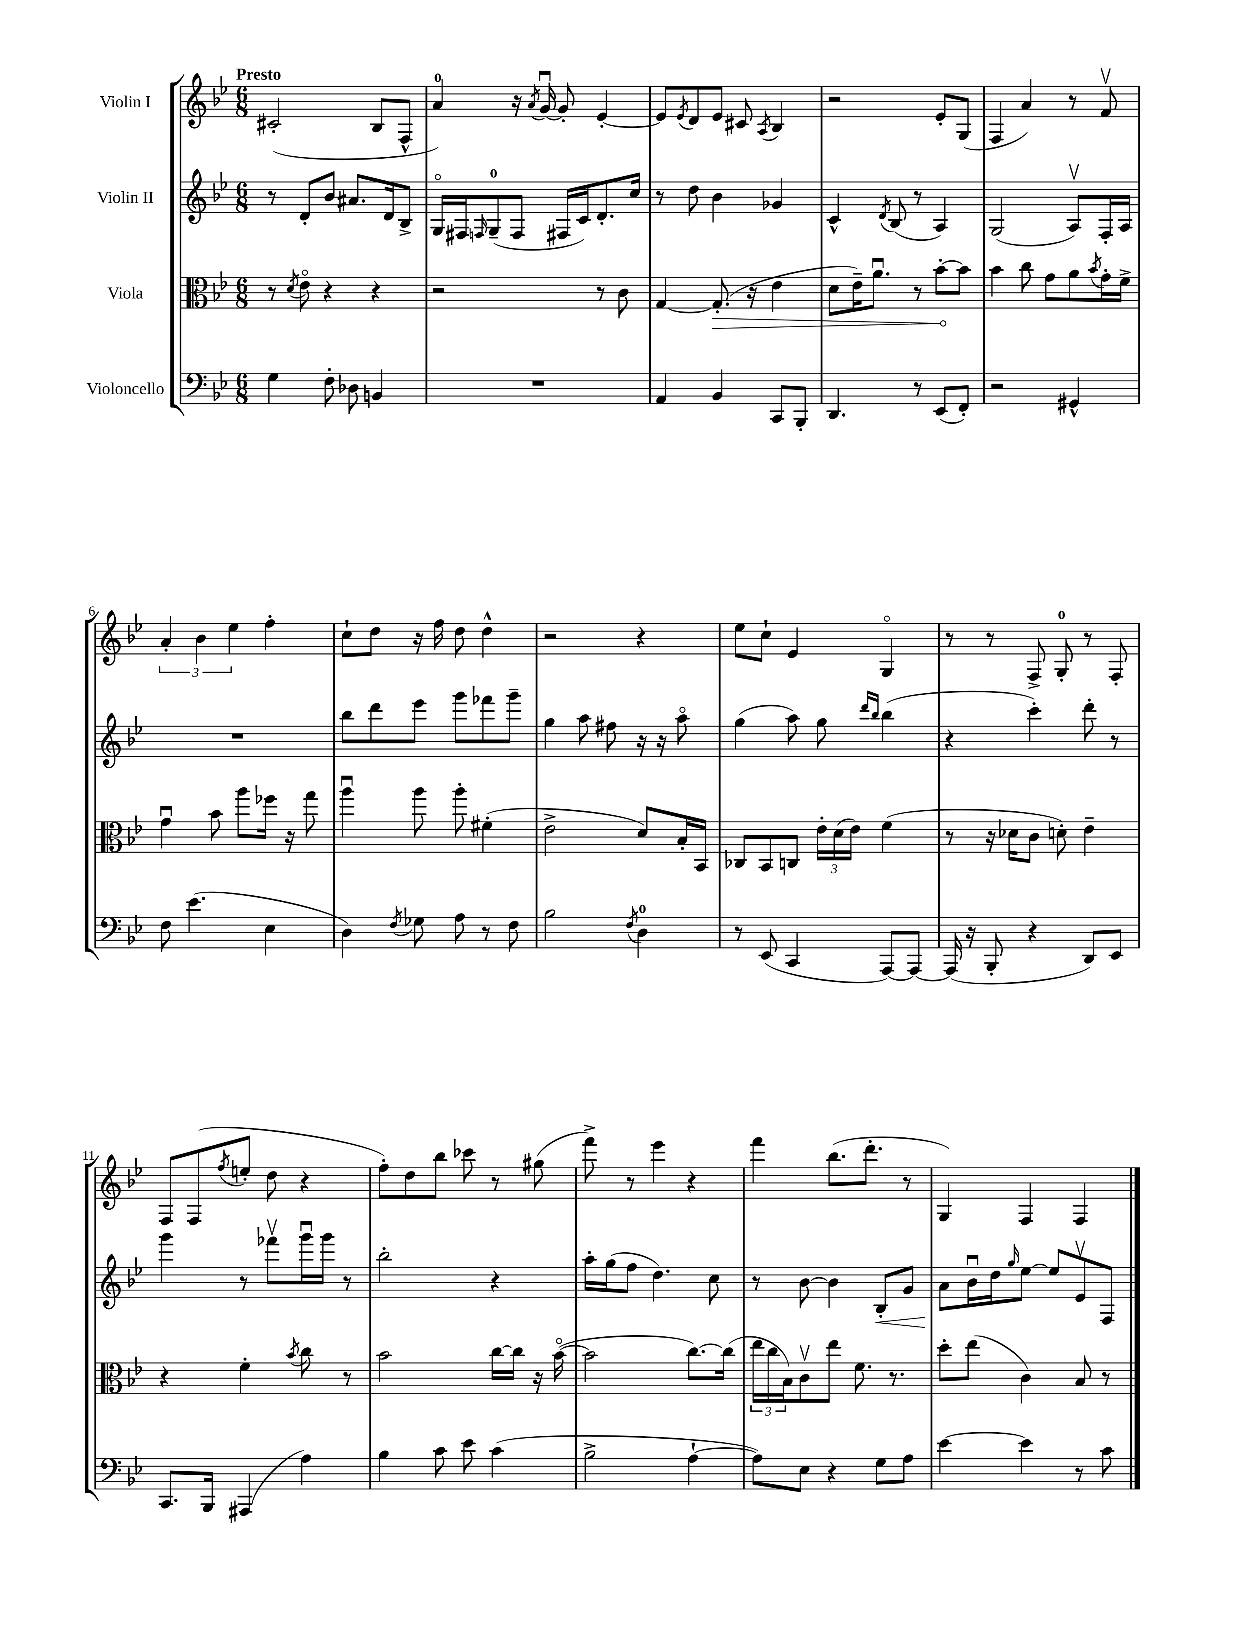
<<
\new StaffGroup <<
\new Staff = "s0" \with { instrumentName = "Violin I" } {
    \clef treble \key bes \major \numericTimeSignature \time 6/8 \tempo "Presto"
    cis'2-.( bes8 f8-^ |
    a'4-0) r16 \acciaccatura { a'8 } g'16~\downbow g'8-. ees'4~-. |
    ees'8 \acciaccatura { ees'8 } d'8 ees'8 cis'8 \acciaccatura { a8 } bes4 |
    r2 ees'8-. g8( |
    f4 a'4) r8 f'8\upbow |
    \tuplet 3/2 { a'4-. bes'4 ees''4 } f''4-. |
    c''8-! d''8 r16 f''16 d''8 d''4-^ |
    r2 r4 |
    ees''8 c''8-! ees'4 g4\flageolet |
    r8 r8 f8-> g8-0-. r8 f8-. |
    f8 f8( \acciaccatura { f''8 } e''8-. d''8 r4 |
    f''8-.) d''8 bes''8 ces'''8 r8 gis''8( |
    f'''8->) r8 ees'''4 r4 |
    f'''4 bes''8.( d'''8.-. r8 |
    g4) f4 f4 \bar "|." |
}
\new Staff = "s1" \with { instrumentName = "Violin II" } {
    \clef treble \key bes \major \numericTimeSignature \time 6/8
    r8 d'8-. bes'8 ais'8. d'16 bes8-> |
    g16\flageolet fis16 \grace { f16 } g8-0--( f8 fis16 c'16) d'8.-. c''16 |
    r8 d''8 bes'4 ges'4 |
    c'4-^ \acciaccatura { d'8 } bes8( r8 a4) |
    g2( a8\upbow) f16-. a16 |
    R2. |
    bes''8 d'''8 ees'''8 g'''8 fes'''8 g'''8-- |
    g''4 a''8 fis''8 r16 r16 a''8\flageolet |
    g''4( a''8) g''8 \grace { d'''16 bes''16 } bes''4( |
    r4 c'''4-.) d'''8-. r8 |
    g'''4 r8 fes'''8\upbow g'''16\downbow g'''16 r8 |
    bes''2-. r4 |
    a''16-. g''16( f''8 d''4.) c''8 |
    r8 bes'8~ bes'4 bes8-.\< g'8 |
    a'8\! bes'16\downbow d''16 \grace { g''16 } ees''8~ ees''8 ees'8\upbow f8 \bar "|." |
}
\new Staff = "s2" \with { instrumentName = "Viola" } {
    \clef alto \key bes \major \numericTimeSignature \time 6/8
    r8 \acciaccatura { d'8 } ees'8\flageolet r4 r4 |
    r2 r8 c'8 |
    g4~ \once \override Hairpin.circled-tip = ##t g8.-.\>( r16 ees'4 |
    d'8 ees'16--) a'8.\downbow r8 bes'8~-.\! bes'8 |
    bes'4 c''8 g'8 a'8 \acciaccatura { bes'8 } g'16-. f'16-> |
    g'4\downbow bes'8 a''8 fes''16 r16 g''8 |
    a''4\downbow a''8 a''8-. fis'4-.( |
    ees'2-> d'8) bes16-. bes,16 |
    ces8 bes,8 c8 \tuplet 3/2 { ees'16-. d'16( ees'16) } f'4( |
    r8 r16 des'16 c'8 d'8-.) ees'4-- |
    r4 f'4-. \acciaccatura { bes'8 } c''8 r8 |
    bes'2 c''16~ c''16 r16 bes'16~\flageolet( |
    bes'2 c''8.~) c''16( |
    \tuplet 3/2 { ees''16 c''16 bes16) } c'8\upbow ees''8 f'8. r8. |
    d''8-. ees''8( c'4) bes8 r8 \bar "|." |
}
\new Staff = "s3" \with { instrumentName = "Violoncello" } {
    \clef bass \key bes \major \numericTimeSignature \time 6/8
    g4 f8-. des8 b,4 |
    R2. |
    a,4 bes,4 c,8 bes,,8-. |
    d,4. r8 ees,8( f,8-.) |
    r2 gis,4-^ |
    f8 ees'4.( ees4 |
    d4) \acciaccatura { f8 } ges8 a8 r8 f8 |
    bes2 \acciaccatura { f8 } d4-0 |
    r8 ees,8( c,4 a,,8~) a,,8~ |
    a,,16( r16 bes,,8-. r4 d,8) ees,8 |
    c,8. bes,,16 ais,,4( a4) |
    bes4 c'8 ees'8 c'4( |
    bes2-> a4~-! |
    a8) ees8 r4 g8 a8 |
    ees'4~ ees'4 r8 c'8 \bar "|." |
}
>>
>>
